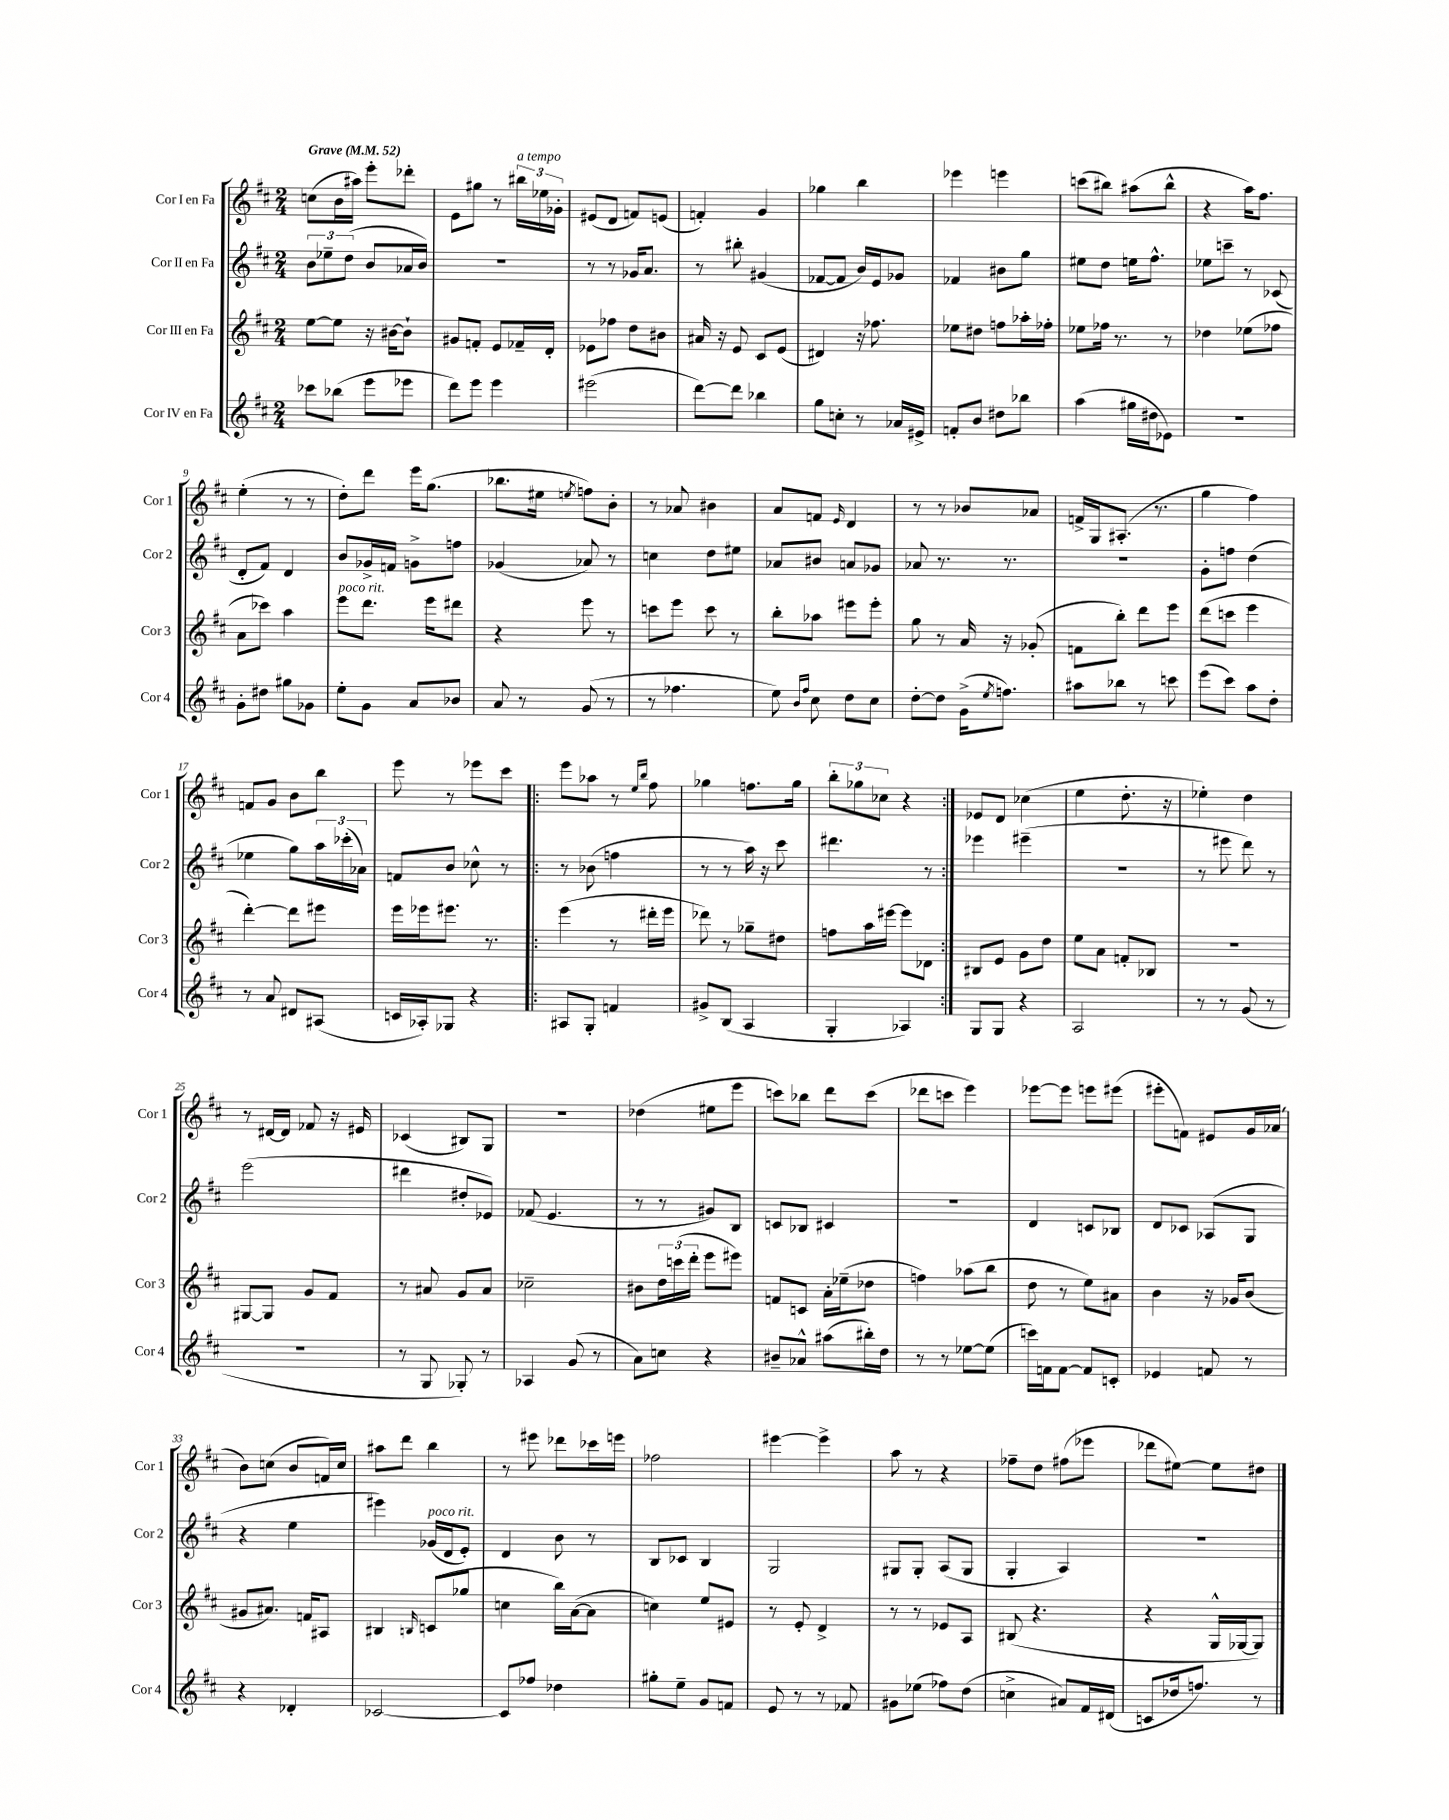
<<
\new StaffGroup <<
\new Staff = "s0" \with { instrumentName = "Cor I en Fa" shortInstrumentName = "Cor 1" } {
    \clef treble \key d \major \numericTimeSignature \time 2/4 \tempo "Grave" 4 = 52
    c''8( b'16 ais''16) e'''8-. des'''8-. |
    e'8 gis''8 r8 \tuplet 3/2 { bis''16^\markup { \italic "a tempo" } ees''16 ges'16-. } |
    eis'8( d'8 f'8) e'8( |
    f'4-.) g'4 |
    ges''4 b''4 |
    ees'''4 e'''4 |
    c'''8( bis''8) ais''8( bis''8-^ |
    r4 a''16) fis''8. |
    e''4-.( r8 r8 |
    d''8-.) d'''8 e'''16 g''8.( |
    bes''8. eis''16 \acciaccatura { e''8 } f''8) b'8-. |
    r8 aes'8 bis'4 |
    a'8 f'8 \grace { e'16 } d'4 |
    r8 r8 bes'8 aes'8 |
    f'16-> g16 ais8.-.( r8. |
    g''4 fis''4) |
    f'8 g'8 b'8 b''8 |
    e'''8 r8 ees'''8 cis'''8 |
    \repeat volta 2 { e'''8 aes''8 r8 \grace { e''16 b''16 } fis''8 |
    ges''4 f''8. ges''16 |
    \tuplet 3/2 { b''8-. ges''8 ces''8 } r4 | }
    ees'8 d'8 ces''4( |
    e''4 d''8.-. r16 |
    ees''4-.) d''4 |
    r8 dis'16~ dis'16 fes'8 r16 eis'16 |
    ces'4( bis8) g8 |
    r2 |
    des''4( eis''8 e'''8 |
    c'''8) bes''8 d'''8 c'''8( |
    des'''8 c'''8 e'''4) |
    ees'''8~ ees'''8 e'''8 eis'''8( |
    eis'''8-. f'8) eis'8 g'16 aes'16( |
    b'8) c''8( b'8 f'16) c''16 |
    ais''8 d'''8 b''4 |
    r8 eis'''8 des'''8 ces'''16 e'''16 |
    fes''2 |
    eis'''4~ eis'''4-> |
    a''8 r8 r4 |
    fes''8-- d''8 fis''8( ees'''8 |
    des'''8 eis''8~) eis''8 dis''8 \bar "|." |
}
\new Staff = "s1" \with { instrumentName = "Cor II en Fa" shortInstrumentName = "Cor 2" } {
    \clef treble \key d \major \numericTimeSignature \time 2/4
    \tuplet 3/2 { b'8 ees''8-- d''8( } b'8 aes'16 b'16) |
    R2 |
    r8 r8 ges'16 a'8. |
    r8 bis''8-. gis'4( |
    fes'8~ fes'8 b'16) e'16 ges'8 |
    fes'4 bis'8 g''8 |
    eis''8 d''8 e''16 fis''8.-^ |
    ees''8 c'''8-- r8 ces'8( |
    d'8-. fis'8) d'4 |
    b'8 ges'16-> f'16 g'8-> f''8 |
    ges'4( aes'8) r8 |
    c''4 d''8 eis''8 |
    aes'8 bis'8 a'8 ges'8 |
    aes'8 r8. r8. |
    r2 |
    g'8-. f''8 d''4( |
    ees''4 g''8) \tuplet 3/2 { a''16 ces'''16-.( aes'16) } |
    f'8 b'8 ces''8-^ r8 |
    \repeat volta 2 { r8 bes'8( f''4 |
    r8 r8 a''16) r16 cis'''8 |
    dis'''4. r8 | }
    ees'''4 eis'''4--( |
    R2 |
    r8 eis'''8 d'''8) r8 |
    e'''2( |
    dis'''4 dis''8-. ees'8) |
    fes'8( e'4. |
    r8 r8 gis'8) b8 |
    c'8 bes8 cis'4 |
    R2 |
    d'4 c'8 bes8 |
    d'8 ces'8 aes8( g8 |
    r4 e''4 |
    eis'''4) ges'16^\markup { \italic "poco rit." }( d'16 e'8-.) |
    d'4 b'8 r8 |
    b8 ces'8 b4 |
    g2 |
    gis8 gis8-. a8( gis8 |
    g4-. a4) |
    R2 \bar "|." |
}
\new Staff = "s2" \with { instrumentName = "Cor III en Fa" shortInstrumentName = "Cor 3" } {
    \clef treble \key d \major \numericTimeSignature \time 2/4
    e''8~ e''8 r16 bis'16~ bis'8-! |
    gis'8 f'8-. e'8 fes'16-- d'16-. |
    ees'8 fes''8 d''8 bis'8 |
    ais'16 r16 e'8 cis'8 e'8( |
    dis'4) r16 fes''8. |
    ees''8 dis''8 f''8 aes''16-. fes''16-. |
    ees''8 fes''16 r8. r8 |
    des''4 ees''8( fes''8 |
    a'8 ces'''8) a''4 |
    e'''8^\markup { \italic "poco rit." } d'''8. e'''16 dis'''8 |
    r4 e'''8 r8 |
    c'''8 e'''8 c'''8 r8 |
    b''8-. aes''8 eis'''8 eis'''8-. |
    g''8 r8 a'16 r16 ges'8-.( |
    f'8 b''8-.) d'''8 e'''8 |
    d'''8( c'''8 e'''4 |
    d'''4~-.) d'''8 eis'''8 |
    e'''16 ees'''16 eis'''8. r8. |
    \repeat volta 2 { e'''4( r8 dis'''16-. e'''16 |
    des'''8) r8 ges''8-- dis''8 |
    f''8 a''16 eis'''16~ eis'''8 des'8 | }
    bis8 e'8 g'8 d''8 |
    e''8 a'8 f'8-. bes8 |
    R2 |
    gis8~ gis8 g'8 fis'8 |
    r8 ais'8 g'8 ais'8 |
    ces''2-- |
    bis'8 \tuplet 3/2 { d''16 c'''16( d'''16-. } e'''8 eis'''8) |
    f'8 c'8 a'16-. ees''16--( des''8 |
    f''4) aes''8( b''8 |
    d''8 r8 e''8) ais'8 |
    b'4 r16 ges'16 b'8( |
    gis'8 ais'8.) f'16 ais8 |
    bis4 \grace { b16 } c'8( ges''8 |
    c''4 b''16) a'16~( a'8 |
    c''4) e''8 eis'8 |
    r8 e'8-. d'4-> |
    r8 r8 ees'8 a8 |
    bis8( r4. |
    r4 g16-^ ges16~ ges8) \bar "|." |
}
\new Staff = "s3" \with { instrumentName = "Cor IV en Fa" shortInstrumentName = "Cor 4" } {
    \clef treble \key d \major \numericTimeSignature \time 2/4
    ces'''8 bes''8( e'''8 ees'''8 |
    d'''8) e'''8 e'''4 |
    eis'''2( |
    d'''8~) d'''8 bes''4 |
    g''8 c''8-. r8 aes'16 eis'16-> |
    f'8-. b'8 dis''8 bes''8 |
    a''4( gis''16 dis''16 ees'8) |
    r2 |
    g'8-. dis''8 gis''8 ges'8 |
    e''8-. g'8 a'8 bes'8 |
    a'8 r8 g'8( r8 |
    r8 fes''4. |
    e''8) \grace { b'16 fis''16 } cis''8 d''8 cis''8 |
    d''8~-. d''8 g'16->( \acciaccatura { e''8 } f''8.) |
    ais''8 bes''8 r8 c'''8 |
    e'''8( cis'''8) a''8 d''8-. |
    r8 a'8 dis'8 ais8( |
    c'16 aes16-.) ges8 r4 |
    \repeat volta 2 { ais8 g8-. f'4 |
    gis'8-> b8( a4 |
    g4-. aes4) | }
    g8 g8 r4 |
    a2 |
    r8 r8 g'8( r8 |
    R2 |
    r8 g8 ges8-.) r8 |
    aes4 g'8( r8 |
    a'8) c''8 r4 |
    bis'8-- aes'8-^ ais''8( bis''16-.) d''16 |
    r8 r8 ees''8~ ees''8( |
    c'''16) f'16 f'8~ f'8 c'8-. |
    ees'4 f'8 r8 |
    r4 des'4-. |
    ces'2~ |
    ces'8 fes''8 des''4 |
    gis''8-. e''8-- g'8 f'8 |
    e'8 r8 r8 fes'8 |
    gis'8 ees''8( fes''8) d''8( |
    c''4-> ais'8) fis'16 dis'16( |
    c'8 des''16 f''8.) r8 \bar "|." |
}
>>
>>
